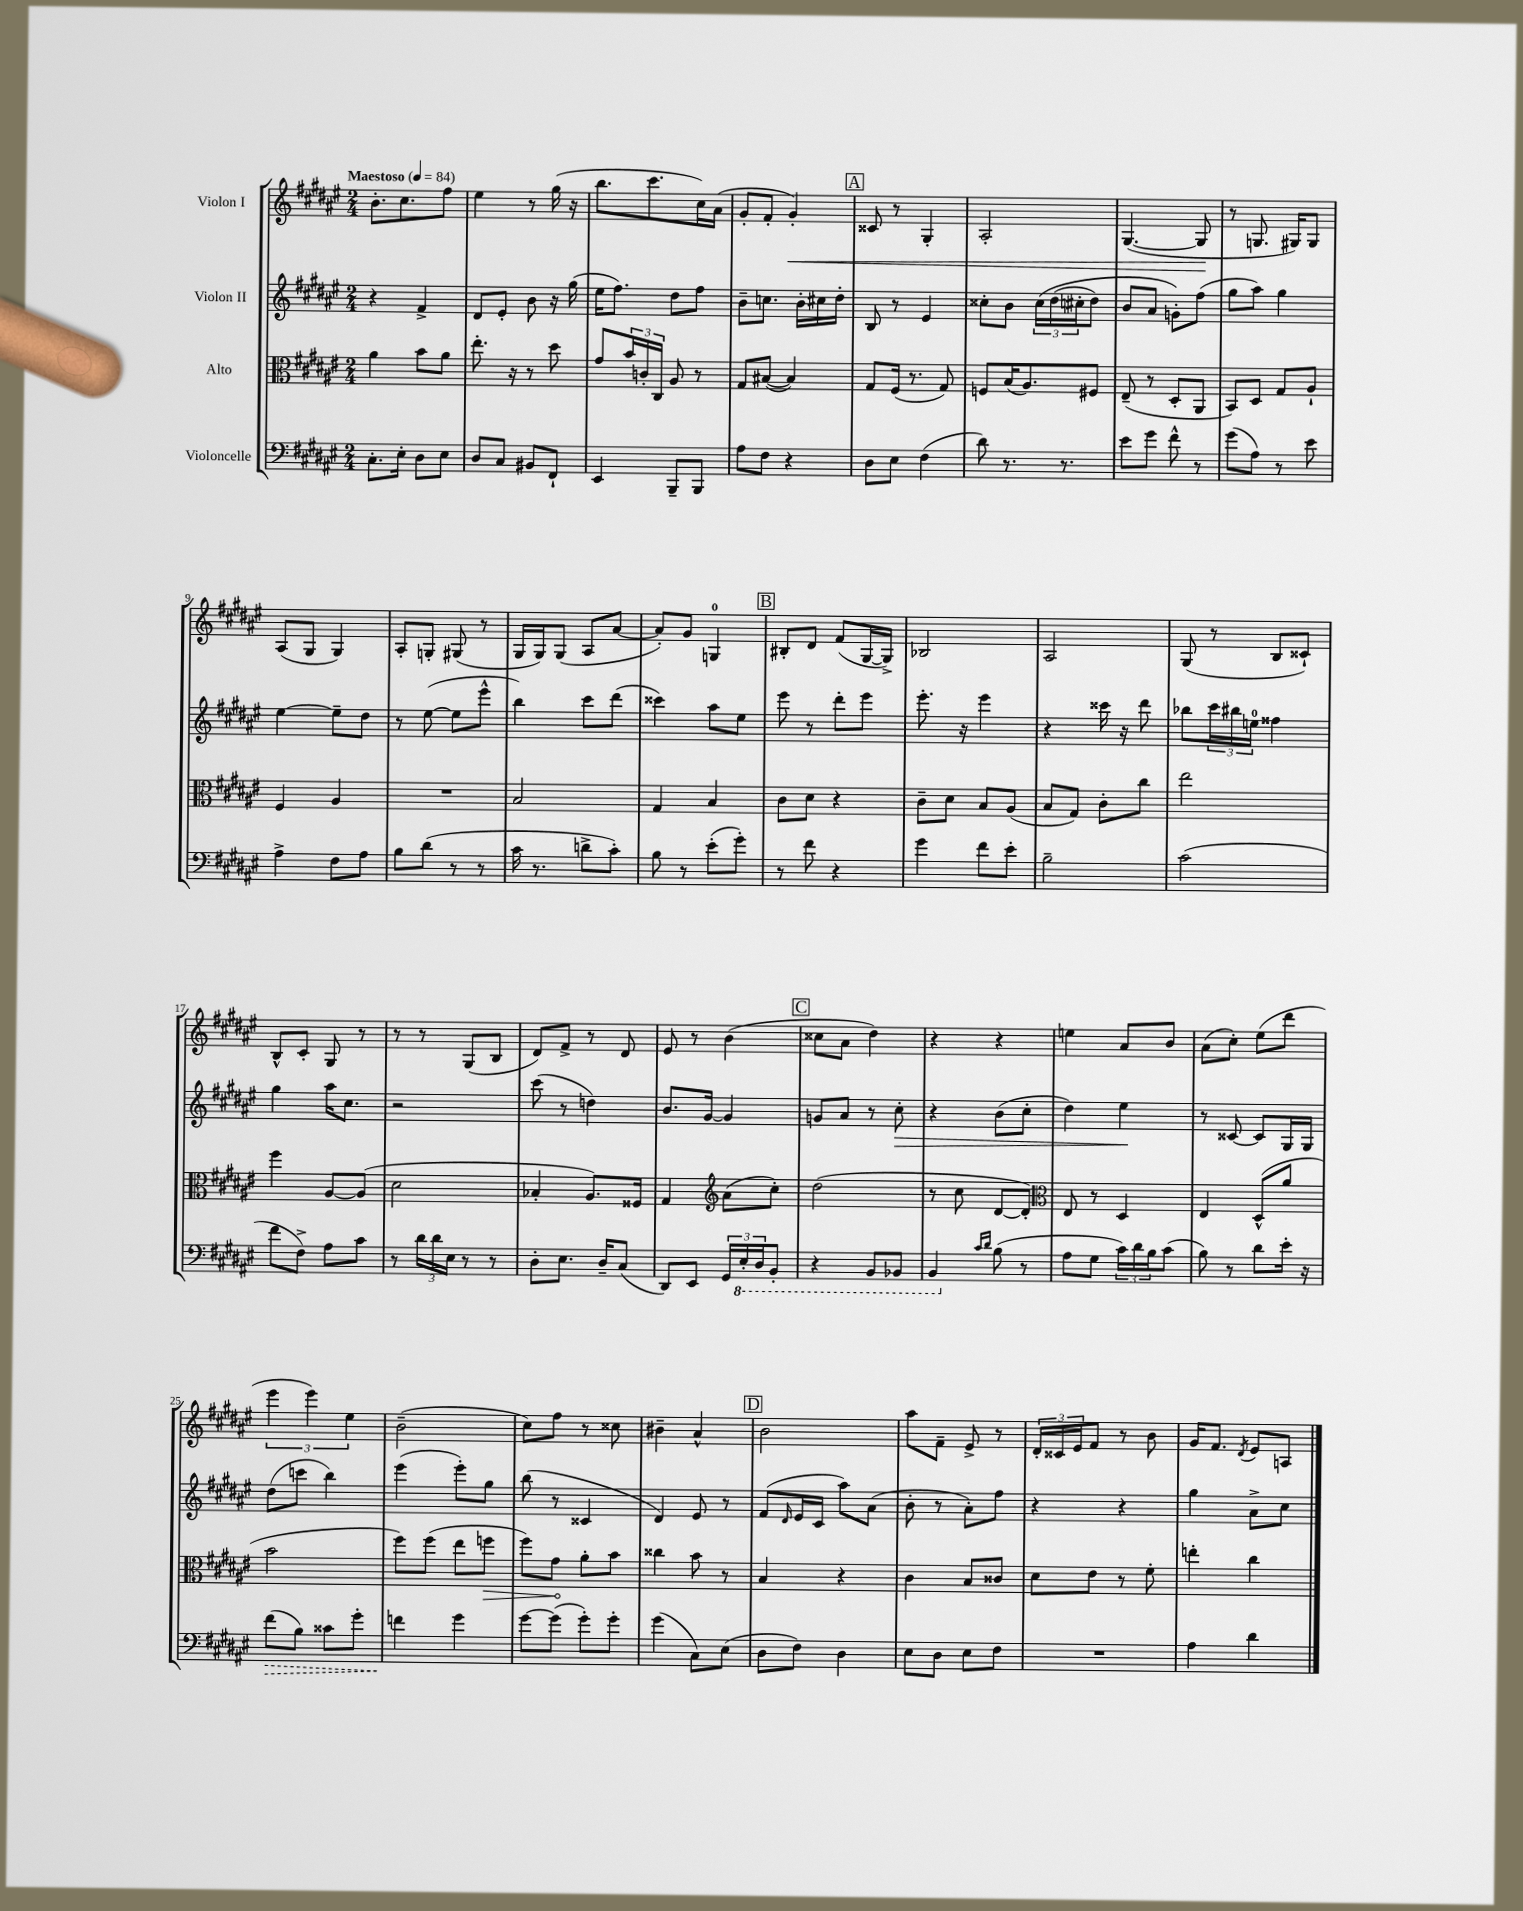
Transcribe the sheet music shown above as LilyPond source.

<<
\new StaffGroup <<
\new Staff = "s0" \with { instrumentName = "Violon I" } {
    \clef treble \key fis \major \numericTimeSignature \time 2/4 \tempo "Maestoso" 4 = 84
    b'8.-. cis''8. fis''8 |
    eis''4 r8 gis''16( r16 |
    b''8. cis'''8. cis''16) ais'16( |
    gis'8-. fis'8-. gis'4-.\<) |
    \mark \markup { \box "A" } cisis'8 r8 gis4-. |
    ais2-. |
    gis4.~( gis8\! |
    r8 g8. gis16) gis8 |
    ais8( gis8 gis4) |
    ais8-. g8-. gis8( r8 |
    gis16 gis16) gis8( ais8 ais'8~ |
    ais'8-.) gis'8 g4-0 |
    \mark \markup { \box "B" } bis8-. dis'8 fis'8( gis16~ gis16->) |
    bes2 |
    ais2 |
    gis8( r8 b8 cisis'8-!) |
    b8-^ cis'8-. gis8 r8 |
    r8 r8 gis8( b8 |
    dis'8) fis'8-> r8 dis'8 |
    eis'8 r8 b'4( |
    \mark \markup { \box "C" } cisis''8 ais'8 dis''4) |
    r4 r4 |
    e''4 ais'8 b'8 |
    ais'8( cis''8-.) eis''8( dis'''8 |
    \tuplet 3/2 { eis'''4 eis'''4) eis''4 } |
    b'2--( |
    cis''8) fis''8 r8 cisis''8 |
    bis'4-- ais'4-^ |
    \mark \markup { \box "D" } b'2 |
    ais''8 fis'8-- eis'8-> r8 |
    \tuplet 3/2 { dis'16-. cisis'16 eis'16 } fis'8 r8 b'8 |
    gis'16 fis'8. \acciaccatura { dis'8 } eis'8 a8 \bar "|." |
}
\new Staff = "s1" \with { instrumentName = "Violon II" } {
    \clef treble \key fis \major \numericTimeSignature \time 2/4
    r4 fis'4-> |
    dis'8 eis'8-. b'8 r16 gis''16( |
    eis''16 fis''8.) dis''8 fis''8 |
    b'8-- c''8. b'16-. cis''16 dis''16-. |
    \mark \markup { \box "A" } b8 r8 eis'4 |
    cisis''8-. b'8 \tuplet 3/2 { cisis''16\( dis''16( cis''16-. } dis''8) |
    b'8 ais'8 g'8-.\) fis''8( |
    gis''8 ais''8) gis''4 |
    eis''4~ eis''8-- dis''8 |
    r8 eis''8~( eis''8 eis'''8-^ |
    b''4) cis'''8 dis'''8( |
    cisis'''4) ais''8 eis''8 |
    \mark \markup { \box "B" } eis'''8 r8 dis'''8-. eis'''8 |
    eis'''8.-. r16 eis'''4 |
    r4 cisis'''16 r16 dis'''8 |
    bes''8 \tuplet 3/2 { cis'''16 bis''16 e''16-0 } fisis''4 |
    gis''4 ais''16 cis''8. |
    r2 |
    cis'''8( r8 d''4) |
    b'8. gis'16~ gis'4 |
    \mark \markup { \box "C" } g'8 ais'8 r8 cis''8-.\> |
    r4 b'8( cis''8-. |
    dis''4) eis''4\! |
    r8 cisis'8~ cisis'8 gis16 gis16 |
    dis''8( c'''8 b''4) |
    eis'''4( eis'''8-.) gis''8 |
    b''8( r8 cisis'4 |
    dis'4) eis'8 r8 |
    \mark \markup { \box "D" } fis'8( \grace { dis'16 } eis'16 cis'16 ais''8) ais'8( |
    b'8-. r8 ais'8-.) fis''8 |
    r4 r4 |
    gis''4 ais'8-> cis''8 \bar "|." |
}
\new Staff = "s2" \with { instrumentName = "Alto" } {
    \clef alto \key fis \major \numericTimeSignature \time 2/4
    ais'4 b'8 ais'8 |
    eis''8.-. r16 r8 dis''8 |
    gis'8 \tuplet 3/2 { b'16 c'16-. cis16 } ais8 r8 |
    gis8 bis8~( bis4) |
    \mark \markup { \box "A" } gis8 fis16( r8. gis8) |
    f8 b16( ais8.) fis8 |
    eis8--( r8 dis8-. ais,8 |
    b,8) dis8 gis8 ais8-! |
    fis4 ais4 |
    R2 |
    b2 |
    gis4 b4 |
    \mark \markup { \box "B" } cis'8 dis'8 r4 |
    cis'8-- dis'8 b8 ais8( |
    b8 gis8) cis'8-. cis''8 |
    eis''2 |
    fis''4 ais8~ ais8( |
    dis'2 |
    bes4-. ais8.) fisis16 |
    gis4 \clef treble ais'8( cis''8-.) |
    \mark \markup { \box "C" } dis''2( |
    r8 cis''8 dis'8~ dis'8-.) |
    \clef alto eis8 r8 dis4 |
    eis4 dis8-^( ais'8 |
    b'2 |
    fis''8) fis''8( eis''8 \once \override Hairpin.circled-tip = ##t f''8\> |
    fis''8) gis'8\! ais'8-. b'8 |
    cisis''4 b'8 r8 |
    \mark \markup { \box "D" } b4 r4 |
    cis'4 b8 cisis'8 |
    dis'8 eis'8 r8 fis'8-. |
    e''4-. cis''4 \bar "|." |
}
\new Staff = "s3" \with { instrumentName = "Violoncelle" } {
    \clef bass \key fis \major \numericTimeSignature \time 2/4
    cis8.-. eis16-. dis8 eis8 |
    dis8 cis8 bis,8 fis,8-! |
    eis,4 b,,8-- b,,8 |
    ais8 fis8 r4 |
    \mark \markup { \box "A" } dis8 eis8 fis4( |
    dis'8) r8. r8. |
    eis'8 gis'8 fis'8-^ r8 |
    gis'8( ais8) r8 eis'8 |
    ais4-> fis8 ais8 |
    b8 dis'8( r8 r8 |
    cis'16 r8. d'8-> cis'8-.) |
    b8 r8 eis'8-.( gis'8-.) |
    \mark \markup { \box "B" } r8 fis'8 r4 |
    gis'4 fis'8 eis'8-. |
    b2-- |
    cis'2( |
    fis'8 fis8->) ais8 cis'8 |
    r8 \tuplet 3/2 { dis'16 dis'16 eis16 } r8 r8 |
    dis8-. eis8. dis16-- cis8( |
    dis,8) eis,8 \tuplet 3/2 { gis,16 \ottava #-1 eis,16-. dis,16 } b,,8-. |
    \mark \markup { \box "C" } r4 b,,8 bes,,8 |
    b,,4 \ottava #0 \grace { cis'16 dis'16 } b8( r8 |
    ais8 gis8 \tuplet 3/2 { cis'16) dis'16 b16 } cis'8( |
    b8) r8 dis'8 eis'16-. r16 |
    \once \override Hairpin.style = #'dashed-line fis'8\>( b8) cisis'8 gis'8-. |
    f'4\! gis'4 |
    gis'8~ gis'8( gis'8-.) gis'8-. |
    gis'4( cis8) eis8( |
    \mark \markup { \box "D" } dis8 fis8) dis4 |
    eis8 dis8 eis8 fis8 |
    R2 |
    ais4 dis'4 \bar "|." |
}
>>
>>
